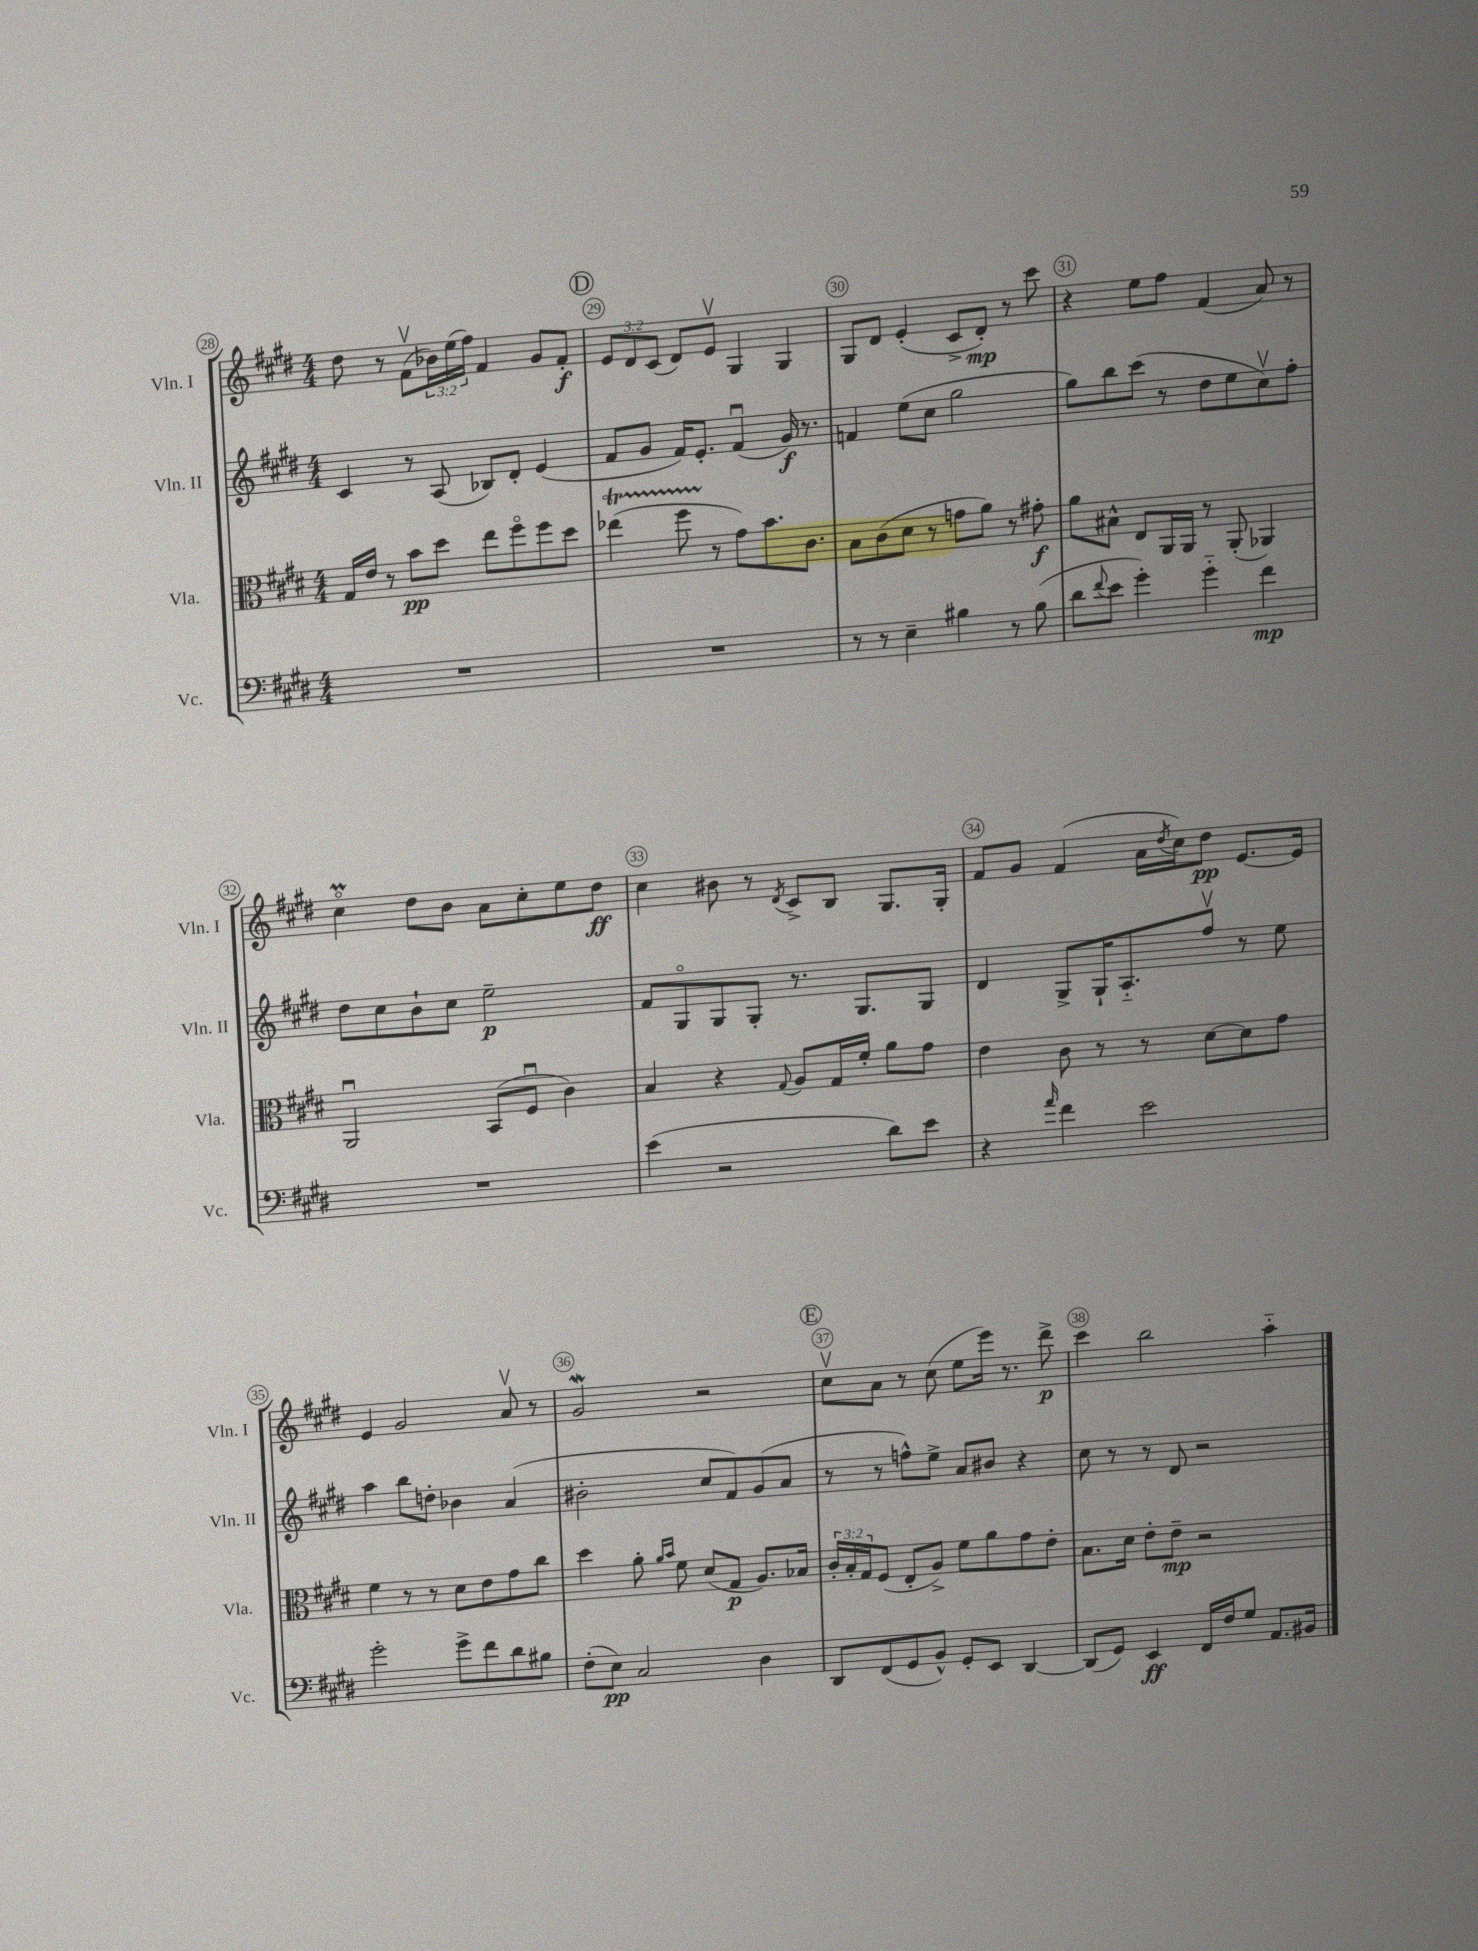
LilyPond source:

<<
\new StaffGroup <<
\new Staff = "s0" \with { instrumentName = "Vln. I" shortInstrumentName = "Vln. I" } {
    \clef treble \key e \major \numericTimeSignature \time 4/4 \override Staff.TupletNumber.text = #tuplet-number::calc-fraction-text
    dis''8 r8 fis'8\upbow( \tuplet 3/2 { bes'16) e''16( fis''16) } fis'4 gis'8 fis'8-.\f |
    \mark \markup { \circle "D" } \tuplet 3/2 { e'8 dis'8 cis'8( } dis'8) e'8\upbow gis4 gis4 |
    gis8 dis'8 e'4-.( cis'8-> dis'8-.\mp) r8 cis'''8 |
    r4 e''8 fis''8 fis'4( a'8) r8 |
    cis''4\flageolet\prall dis''8 b'8 a'8 cis''8-. e''8 dis''8\ff |
    cis''4 bis'8 r8 \acciaccatura { dis'8 } cis'8-> b8 gis8. gis16-. |
    fis'8 gis'8 fis'4( a'16 \acciaccatura { dis''8 } cis''16) dis''8\pp e'8.~ e'16 |
    e'4 gis'2 a'8\upbow r8 |
    gis'2\mordent r2 |
    \mark \markup { \circle "E" } cis''8\upbow a'8 r8 cis''8( e''8 e'''16) r8. dis'''8->\p |
    cis'''4 b''2 a''4-_ \bar "|." |
}
\new Staff = "s1" \with { instrumentName = "Vln. II" shortInstrumentName = "Vln. II" } {
    \clef treble \key e \major \numericTimeSignature \time 4/4
    cis'4 r8 a8( bes8) dis'8-. e'4( |
    \mark \markup { \circle "D" } fis'8 gis'8 fis'16) e'8.-. fis'4\downbow( gis'16\f) r8. |
    f'4 e''8( cis''8 gis''2 |
    gis''8) b''8 cis'''8( r8 dis''8 e''8 cis''8\upbow) fis''8-. |
    dis''8 cis''8 b'8-! cis''8 e''2--\p |
    fis'8 gis8\flageolet gis8 gis8-. r8. gis8. gis8 |
    dis'4 gis8-> gis16-! a8.-_ fis''8\upbow r8 e''8 |
    a''4 b''8 d''8-. bes'4 a'4( |
    bis'2-. cis''8 fis'8) gis'8( a'8 |
    \mark \markup { \circle "E" } r8 r8 f''8-^) e''8-> a'8 bis'8 r4 |
    cis''8 r8 r8 dis'8 r2 \bar "|." |
}
\new Staff = "s2" \with { instrumentName = "Vla." shortInstrumentName = "Vla." } {
    \clef alto \key e \major \numericTimeSignature \time 4/4 \override Staff.TupletNumber.text = #tuplet-number::calc-fraction-text
    gis16 e'16 r8 b'8\pp dis''8 e''8 fis''8\flageolet fis''8 dis''8 |
    \mark \markup { \circle "D" } ees''4\startTrillSpan( fis''8 r8\stopTrillSpan gis'8) b'8. cis'8. |
    b8 cis'8( dis'8 r8 g'8 a'8) r8 gis'8-.\f |
    a'8 bis8-^ e8 a,16 a,16 r8 a,8-.( aes,4) |
    a,2\downbow b,8( fis8\downbow cis'4) |
    b4 r4 \appoggiatura { gis8 } a8 gis16 fis'16-. a'8 gis'8 |
    e'4 cis'8 r8 r8 dis'8~ dis'8 gis'8 |
    fis'4 r8 r8 dis'8 e'8 gis'8 cis''8 |
    dis''4 a'8-. \grace { a'16 b'16 } fis'8 dis'8( gis8\p a8.) bes16 |
    \mark \markup { \circle "E" } \tuplet 3/2 { cis'16-. b16-. gis16 } fis8( e8-. a8->) fis'8 a'8 gis'8 e'8-. |
    b8. dis'16 e'8-. e'8--\mp r2 \bar "|." |
}
\new Staff = "s3" \with { instrumentName = "Vc." shortInstrumentName = "Vc." } {
    \clef bass \key e \major \numericTimeSignature \time 4/4
    R1 |
    \mark \markup { \circle "D" } R1 |
    r8 r8 e4-- bis4 r8 bis8( |
    dis'8 \appoggiatura { fis'8 } e'8 gis'4-.) gis'4-_ fis'4\mp |
    R1 |
    e'4( r2 dis'8) e'8 |
    r4 \grace { a'16 } fis'4 e'2 |
    gis'2-. gis'8-> fis'8 dis'8 bis8 |
    fis8-.( e8\pp) cis2 dis4 |
    \mark \markup { \circle "E" } dis,8 fis,8( gis,8 b,8-^) gis,8-. e,8 dis,4~ |
    dis,8( gis,8) e,4\ff fis,16 fis16 gis8 a,8. bis,16 \bar "|." |
}
>>
>>
\layout { \context { \Score currentBarNumber = #28 \override BarNumber.break-visibility = ##(#f #t #t) barNumberVisibility = #all-bar-numbers-visible \override BarNumber.stencil = #(make-stencil-circler 0.1 0.3 ly:text-interface::print) } }
